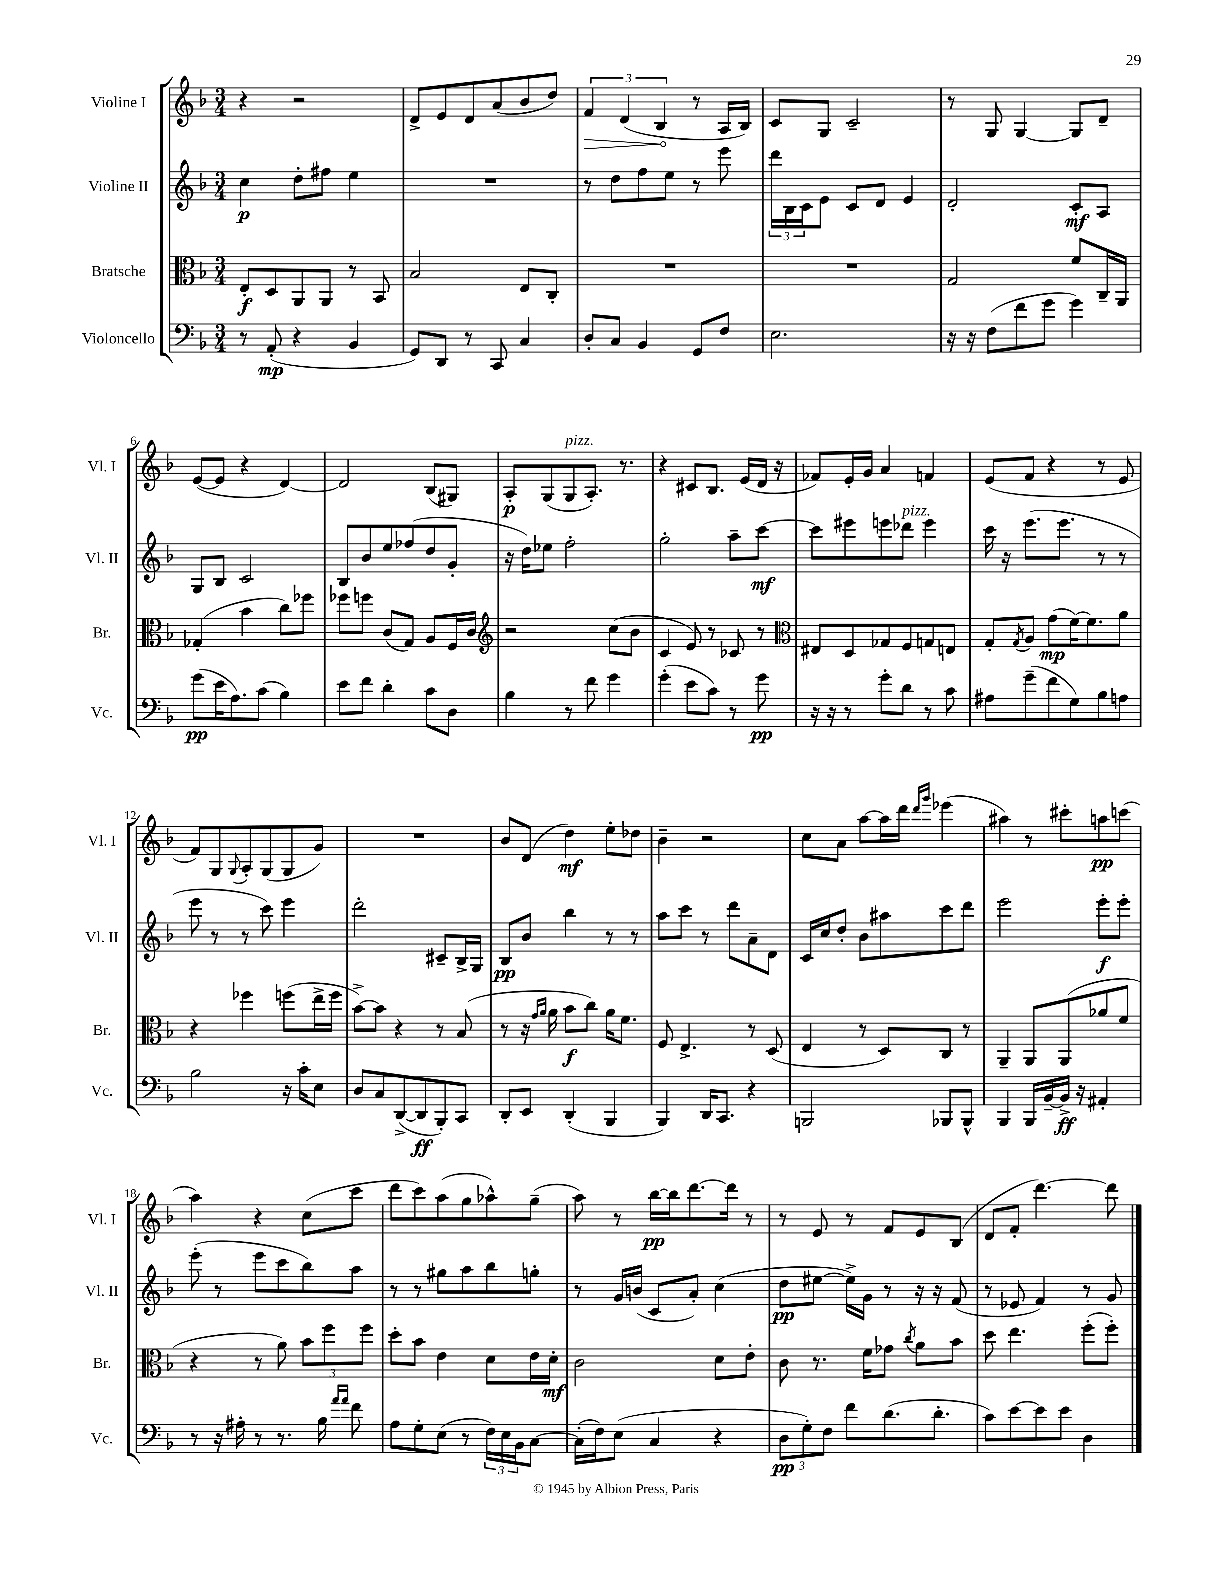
<<
\new StaffGroup <<
\new Staff = "s0" \with { instrumentName = "Violine I" shortInstrumentName = "Vl. I" } {
    \clef treble \key f \major \numericTimeSignature \time 3/4
    r4 r2 |
    d'8-> e'8 d'8 a'8( bes'8 d''8) |
    \tuplet 3/2 { \once \override Hairpin.circled-tip = ##t f'4\> d'4( bes4\! } r8 a16 bes16) |
    c'8 g8 c'2-- |
    r8 g8 g4~ g8 d'8-- |
    e'8~( e'8 r4 d'4~) |
    d'2 bes8( gis8) |
    a8-.\p g8( g8^\markup { \italic "pizz." } a8.-.) r8. |
    r4 cis'8 bes8. e'16( d'16 r16 |
    fes'8) e'16-. g'16 a'4 f'4 |
    e'8( f'8 r4 r8 e'8 |
    f'8) g8 \appoggiatura { g8 } a8-. g8( g8 g'8) |
    R2. |
    bes'8 d'8( d''4\mf) e''8-. des''8 |
    bes'4-- r2 |
    c''8 a'8 a''8~ a''16 d'''16 \grace { d'''16 g'''16 } ees'''4( |
    ais''4) r8 cis'''8-. a''8\pp c'''8( |
    a''4) r4 c''8( c'''8 |
    d'''8 c'''8) a''8( g''8 aes''8-^) g''8--( |
    a''8) r8 bes''16~\pp bes''16 d'''8.~ d'''16 r8 |
    r8 e'8 r8 f'8 e'8 bes8( |
    d'8 f'8-. d'''4.~) d'''8 \bar "|." |
}
\new Staff = "s1" \with { instrumentName = "Violine II" shortInstrumentName = "Vl. II" } {
    \clef treble \key f \major \numericTimeSignature \time 3/4
    c''4\p d''8-. fis''8 e''4 |
    R2. |
    r8 d''8 f''8 e''8 r8 e'''8 |
    \tuplet 3/2 { d'''16 bes16 c'16 } e'8 c'8 d'8 e'4 |
    d'2-. c'8-.\mf a8 |
    g8 bes8 c'2 |
    bes8 bes'8 e''8 fes''8( d''8 g'8-. |
    r16 d''16) ees''8 f''2-. |
    g''2-. a''8-- c'''8~\mf |
    c'''8 eis'''8 e'''8 des'''8^\markup { \italic "pizz." } e'''4 |
    c'''16 r16 e'''8.( e'''8. r8 r8 |
    e'''8 r8 r8 c'''8) e'''4 |
    d'''2-. cis'8-- bes16-> g16 |
    bes8\pp bes'8 bes''4 r8 r8 |
    a''8 c'''8 r8 d'''8 a'8-- d'8 |
    c'16 c''16 d''8-. bes'8 ais''8 c'''8 d'''8 |
    e'''2 e'''8-.\f e'''8-. |
    e'''8-.( r8 e'''8 c'''8 bes''8) a''8 |
    r8 r8 gis''8 a''8 bes''8 g''8-. |
    r8 g'16 b'16( c'8 a'8-.) c''4( |
    d''8\pp eis''8~ eis''16->) g'16 r8 r16 r16 f'8( |
    r8 ees'8 f'4) r8 g'8 \bar "|." |
}
\new Staff = "s2" \with { instrumentName = "Bratsche" shortInstrumentName = "Br." } {
    \clef alto \key f \major \numericTimeSignature \time 3/4
    e8-.\f d8 a,8 a,8 r8 bes,8 |
    bes2 e8 c8-. |
    R2. |
    R2. |
    g2 f'8 c16-- a,16 |
    ges4-.( bes'4 c''8) fes''8 |
    fes''8 f''8 c'8( g8) a8 f16 c'16 |
    \clef treble r2 c''8( bes'8 |
    c'4 e'8) r8 ces'8 r8 |
    \clef alto eis8 d8 ges8 f8 g8 e8 |
    g8-. \acciaccatura { g8 } a8 g'8\mp( f'16~) f'8. a'8 |
    r4 fes''4 f''8( e''16-> f''16 |
    bes'8~->) bes'8 r4 r8 bes8( |
    r8 r16 \grace { g'16 a'16 } a'16 bes'8\f c''8) a'16 f'8. |
    f8 e4.-> r8 d8( |
    e4 r8 d8) c8 r8 |
    a,4-- a,8 a,8( aes'8 f'8 |
    r4 r8 a'8) \tuplet 3/2 { bes'8 f''8 f''8 } |
    d''8-. bes'8 e'4 d'8 e'16 d'16-.\mf |
    c'2 d'8 e'8-. |
    c'8 r8. f'16 ges'8 \acciaccatura { c''8 } a'8 bes'8 |
    d''8 e''4. f''8-.( f''8-.) \bar "|." |
}
\new Staff = "s3" \with { instrumentName = "Violoncello" shortInstrumentName = "Vc." } {
    \clef bass \key f \major \numericTimeSignature \time 3/4
    r8 a,8-.\mp( r4 bes,4 |
    g,8) d,8 r8 c,8 c4 |
    d8-. c8 bes,4 g,8 f8 |
    e2. |
    r16 r16 f8( f'8 g'8 g'4) |
    g'8\pp( e'16 a8.) c'8( bes4) |
    e'8 f'8 d'4-. c'8 d8 |
    bes4 r8 f'8 g'4 |
    g'4-.( e'8 c'8) r8 g'8\pp |
    r16 r16 r8 g'8-. d'8 r8 c'8 |
    ais8 g'8--( f'8 g8) bes8 a8 |
    bes2 r16 c'16-. e8 |
    d8 c8 d,8~->( d,8\ff bes,,8-.) c,8 |
    d,8-. e,8 d,4-.( bes,,4 |
    bes,,4) d,16 c,8. r4 |
    b,,2 bes,,8 bes,,8-^ |
    bes,,4 bes,,16 bes,16~-- bes,16->\ff r16 ais,4-. |
    r8 r16 ais16-. r8 r8. bes16 \grace { a'16 a'16 } f'8 |
    a8 g8-. e8( r8 \tuplet 3/2 { f16) e16 bes,16 } c8~ |
    c16-.( f16) e8( c4 r4 |
    \tuplet 3/2 { d8\pp g8-.) f8 } f'8 d'8.( d'8.-. |
    c'8) e'8~ e'8 e'8 d4 \bar "|." |
}
>>
>>
